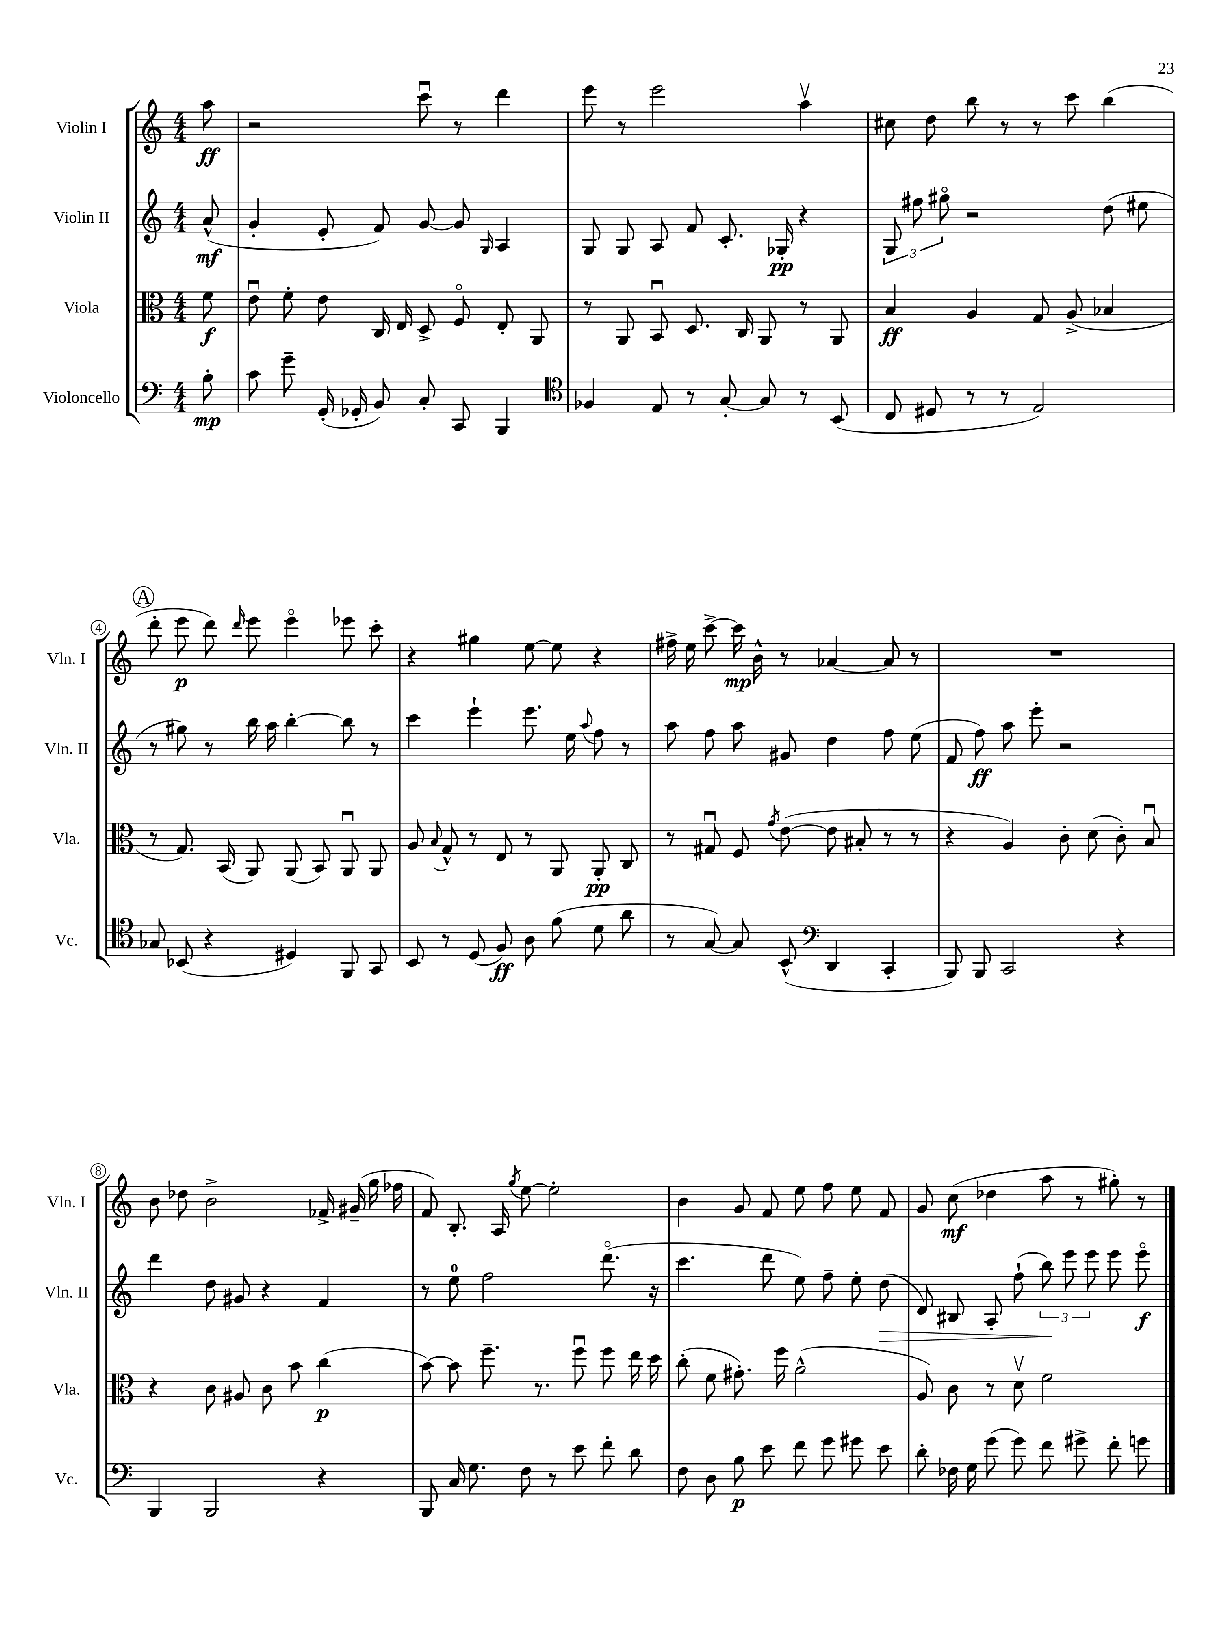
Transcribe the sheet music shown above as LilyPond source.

<<
\new StaffGroup <<
\new Staff = "s0" \with { instrumentName = "Violin I" shortInstrumentName = "Vln. I" } {
    \clef treble \key c \major \numericTimeSignature \time 4/4 \partial 8
    \autoBeamOff a''8\ff |
    r2 c'''8\downbow r8 d'''4 |
    e'''8 r8 e'''2 a''4\upbow |
    cis''8 d''8 b''8 r8 r8 c'''8 b''4( |
    \mark \markup { \circle "A" } d'''8-. e'''8\p d'''8) \grace { d'''16 } e'''8 e'''4\flageolet ees'''8 c'''8-. |
    r4 gis''4 e''8~ e''8 r4 |
    fis''16-> e''16 c'''8~-> c'''16\mp b'16-^ r8 aes'4~ aes'8 r8 |
    R1 |
    b'8 des''8 b'2-> fes'16-> gis'16--( g''16 fes''16 |
    f'8) b8.-. a16 \acciaccatura { g''8 } e''8~ e''2-. |
    b'4 g'8 f'8 e''8 f''8 e''8 f'8 |
    g'8 c''8\mf( des''4 a''8 r8 gis''8-.) r8 \bar "|." |
}
\new Staff = "s1" \with { instrumentName = "Violin II" shortInstrumentName = "Vln. II" } {
    \clef treble \key c \major \numericTimeSignature \time 4/4 \partial 8
    \autoBeamOff a'8-^\mf( |
    g'4-. e'8-. f'8) g'8~ g'8 \grace { g16 } a4 |
    g8 g8 a8 f'8 c'8.-. ges16-.\pp r4 |
    \tuplet 3/2 { g8 fis''8 gis''8\flageolet } r2 d''8( eis''8 |
    \mark \markup { \circle "A" } r8 gis''8) r8 b''16 a''16 b''4~-. b''8 r8 |
    c'''4 e'''4-! e'''8. e''16 \appoggiatura { a''8 } f''8 r8 |
    a''8 f''8 a''8 gis'8 d''4 f''8 e''8( |
    f'8 f''8\ff) a''8 e'''8-. r2 |
    d'''4 d''8 gis'8 r4 f'4 |
    r8 e''8-0 f''2 d'''8.\flageolet( r16 |
    c'''4. d'''8 e''8) f''8-- e''8-. d''8\>( |
    d'8) bis8 a8-. f''8-!( \tuplet 3/2 { b''8\!) e'''8 e'''8 } e'''8 e'''8\flageolet\f \bar "|." |
}
\new Staff = "s2" \with { instrumentName = "Viola" shortInstrumentName = "Vla." } {
    \clef alto \key c \major \numericTimeSignature \time 4/4 \partial 8
    \autoBeamOff f'8\f |
    e'8\downbow f'8-. e'8 c16 e16 d8-> f8\flageolet e8-. a,8 |
    r8 a,8 b,8\downbow d8. c16 a,8 r8 a,8 |
    b4\ff a4 g8 a8->( bes4 |
    \mark \markup { \circle "A" } r8 g8.) b,16( a,8) a,8( b,8) a,8\downbow a,8 |
    a8 \appoggiatura { b8 } g8-^ r8 e8 r8 a,8 a,8-.\pp c8 |
    r8 gis8\downbow f8 \acciaccatura { g'8 } e'8~( e'8 bis8-. r8 r8 |
    r4 a4) c'8-. d'8( c'8-.) b8\downbow |
    r4 c'8 ais8 c'8 b'8 c''4\p( |
    b'8~) b'8 f''8.-- r8. f''8\downbow f''8 e''16 d''16 |
    c''8-.( f'8 gis'8.-.) f''16 a'2-^( |
    a8) c'8 r8 d'8\upbow f'2 \bar "|." |
}
\new Staff = "s3" \with { instrumentName = "Violoncello" shortInstrumentName = "Vc." } {
    \clef bass \key c \major \numericTimeSignature \time 4/4 \partial 8
    \autoBeamOff b8-.\mp |
    c'8 g'8-- g,16-.( ges,16-. b,8) c8-. c,8 b,,4 |
    \clef tenor fes4 e8 r8 g8~-. g8 r8 b,8( |
    c8 dis8 r8 r8 e2) |
    \mark \markup { \circle "A" } ges8 bes,8( r4 dis4) f,8 g,8 |
    b,8 r8 d8( f8\ff) a8 f'8( d'8 a'8 |
    r8 g8~) g8 b,8-^( \clef bass d,4 c,4-. |
    b,,8) b,,8 c,2 r4 |
    b,,4 b,,2 r4 |
    b,,8 c16 g8. f8 r8 e'8 f'8-. d'8 |
    f8 d8 b8\p e'8 f'8 g'8 gis'8 e'8 |
    d'8-. fes16 g16 g'8( g'8) f'8 gis'8-> f'8-. g'8 \bar "|." |
}
>>
>>
\layout { \context { \Score \override BarNumber.stencil = #(make-stencil-circler 0.1 0.3 ly:text-interface::print) } }
